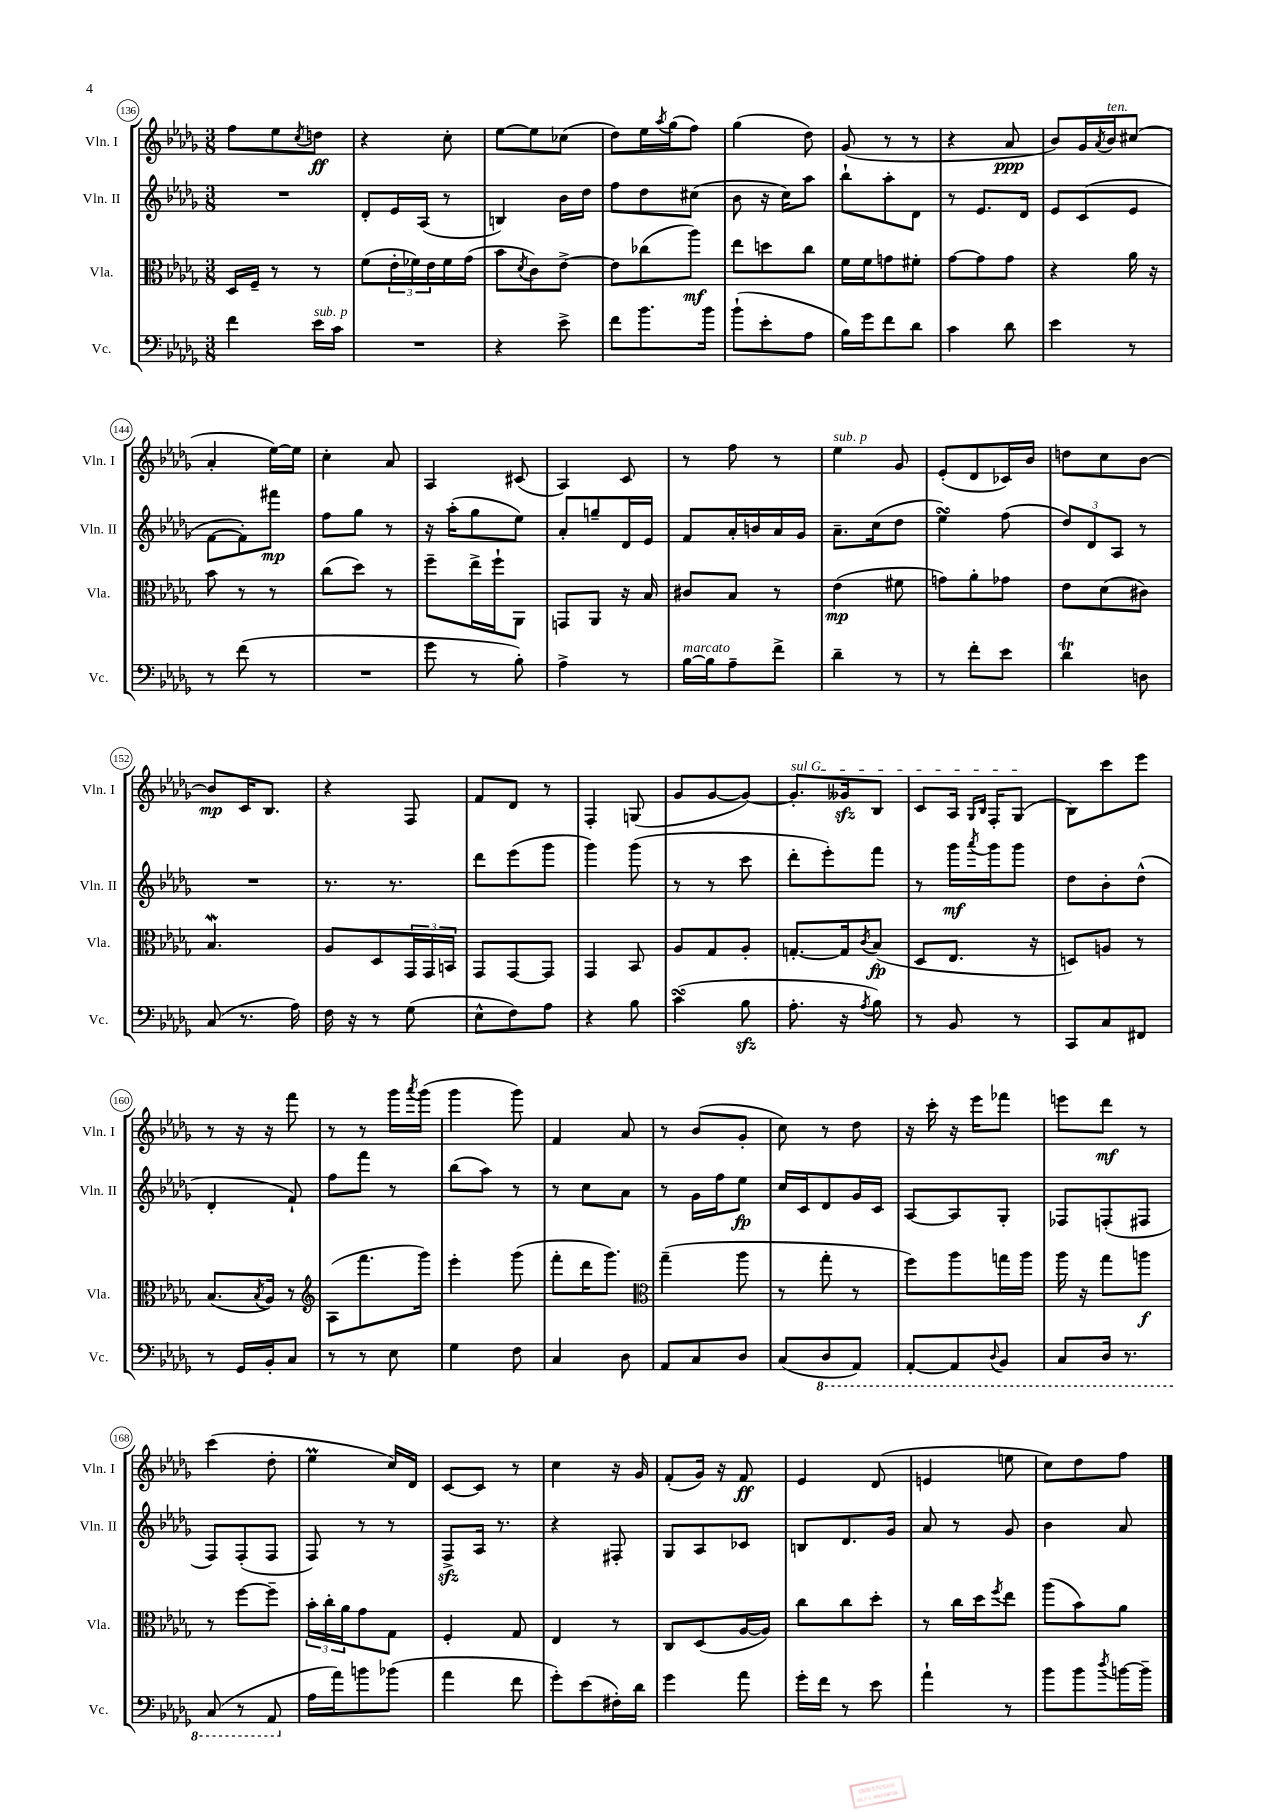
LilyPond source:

<<
\new StaffGroup <<
\new Staff = "s0" \with { instrumentName = "Vln. I" shortInstrumentName = "Vln. I" } {
    \clef treble \key des \major \numericTimeSignature \time 3/8
    f''8 ees''8 \acciaccatura { c''8 } d''8\ff |
    r4 c''8-. |
    ees''8~ ees''8 ces''8( |
    des''8) ees''16 \acciaccatura { aes''8 } ges''16( f''8) |
    ges''4( des''8) |
    ges'8( r8 r8 |
    r4 aes'8\ppp |
    bes'8) ges'16 \acciaccatura { aes'8 } bes'16^\markup { \italic "ten." } cis''8( |
    aes'4-. ees''16~) ees''16 |
    c''4-. aes'8 |
    aes4 cis'8( |
    aes4) c'8 |
    r8 f''8 r8 |
    ees''4^\markup { \italic "sub. p" } ges'8 |
    ees'8-.( des'8 ces'16) bes'16 |
    d''8 c''8 bes'8~ |
    bes'8\mp c'16 bes8. |
    r4 f8 |
    f'8 des'8 r8 |
    f4-. g8( |
    ges'8 ges'8~ ges'8~) |
    \once \override TextSpanner.bound-details.left.text = \markup { \italic "sul G" } ges'8.-.\startTextSpan geses'16\sfz bes8 |
    c'8 aes16 \grace { ges16 bes16 } f16-. ges8\stopTextSpan( |
    bes8) c'''8 ees'''8 |
    r8 r16 r16 f'''8 |
    r8 r8 ges'''16 \acciaccatura { aes'''8 } ges'''16( |
    ges'''4 ges'''8) |
    f'4 aes'8 |
    r8 bes'8( ges'8-. |
    c''8) r8 des''8 |
    r16 c'''16-. r16 ees'''16 fes'''8 |
    e'''8 des'''8\mf r8 |
    c'''4( des''8-. |
    ees''4\prall c''16) des'16 |
    c'8~ c'8 r8 |
    c''4 r16 ges'16 |
    f'8-.( ges'16) r16 f'8\ff |
    ees'4 des'8( |
    e'4 e''8 |
    c''8) des''8 f''8 \bar "|." |
}
\new Staff = "s1" \with { instrumentName = "Vln. II" shortInstrumentName = "Vln. II" } {
    \clef treble \key des \major \numericTimeSignature \time 3/8
    R4. |
    des'8-. ees'16 aes16( r8 |
    b4) bes'16 des''16 |
    f''8 des''8 cis''8( |
    bes'8 r16 c''16) aes''8 |
    bes''8-! aes''8-. des'8 |
    r8 ees'8. des'16 |
    ees'8 c'8( ees'8 |
    f'8~ f'8-.) fis'''8\mp |
    f''8 ges''8 r8 |
    r16 aes''16-.( ges''8 ees''8) |
    aes'8-. g''8-- des'16 ees'16 |
    f'8 aes'16-. b'16 aes'16 ges'16 |
    aes'8.-- c''16( des''8 |
    ees''4\turn) f''8( |
    \tuplet 3/2 { des''8) des'8 aes8 } r8 |
    R4. |
    r8. r8. |
    des'''8 ees'''8( ges'''8 |
    ges'''4) ges'''8( |
    r8 r8 c'''8 |
    des'''8-. ees'''8-.) f'''8 |
    r8 ges'''16\mf \acciaccatura { aes'''8 } ges'''16 ges'''8 |
    des''8 bes'8-. des''8-^( |
    des'4-. f'8-!) |
    f''8 f'''8 r8 |
    bes''8( aes''8) r8 |
    r8 c''8 aes'8 |
    r8 ges'16 f''16 ees''8\fp |
    c''16 c'16 des'8 ges'16 c'16 |
    aes8~ aes8 ges8-. |
    fes8 f8-.( fis8 |
    f8) f8-.( f8 |
    f8) r8 r8 |
    f8->\sfz aes16 r8. |
    r4 fis8-. |
    ges8 aes8 ces'8 |
    b8 des'8. ges'16 |
    aes'8 r8 ges'8 |
    bes'4 aes'8 \bar "|." |
}
\new Staff = "s2" \with { instrumentName = "Vla." shortInstrumentName = "Vla." } {
    \clef alto \key des \major \numericTimeSignature \time 3/8
    des16 f16-- r8 r8 |
    f'8( \tuplet 3/2 { ees'16-. fes'16) ees'16 } fes'16 ges'16( |
    bes'8 \acciaccatura { des'8 } c'8) ees'8~-> |
    ees'8 ces''8( aes''8\mf) |
    ees''8 d''8 c''8 |
    f'16 f'16 g'8 fis'8-. |
    ges'8~ ges'8 ges'8 |
    r4 aes'16 r16 |
    bes'8 r8 r8 |
    c''8( des''8) r8 |
    f''8-- ees''16-> f''16-! aes,8 |
    g,8 aes,8 r16 bes16 |
    cis'8 bes8 r8 |
    ees'4\mp( fis'8 |
    g'8) aes'8-. ges'8 |
    ees'8 des'8( cis'8) |
    bes4.\mordent |
    aes8 des8 \tuplet 3/2 { ges,16 ges,16 b,16 } |
    ges,8 ges,8~ ges,8 |
    ges,4 bes,8 |
    aes8 ges8 aes8-. |
    g8.~-. g16 \acciaccatura { c'8 } bes8\fp( |
    des8 ees8. r16 |
    d8) a8 r8 |
    bes8.( \acciaccatura { bes8 } aes16) r8 |
    \clef treble aes8( f'''8. ges'''16) |
    ees'''4-. ges'''8( |
    f'''8-. des'''16 ges'''8.) |
    \clef alto ges''4--( aes''8 |
    r8 ges''8-. r8 |
    f''8) aes''8 g''16 aes''16 |
    aes''16 r16 ges''8 a''8\f |
    r8 f''8~ f''8-- |
    \tuplet 3/2 { bes'16-. c''16-. aes'16 } ges'8 ges8 |
    f4-. ges8 |
    ees4 r8 |
    c8 des8( aes16~ aes16) |
    c''8 c''8 des''8-. |
    r8 c''16 des''16 \acciaccatura { f''8 } ees''8 |
    aes''8( bes'8) aes'8 \bar "|." |
}
\new Staff = "s3" \with { instrumentName = "Vc." shortInstrumentName = "Vc." } {
    \clef bass \key des \major \numericTimeSignature \time 3/8
    f'4 ees'16^\markup { \italic "sub. p" } c'16 |
    R4. |
    r4 ees'8-> |
    f'8 bes'8. bes'16 |
    bes'8-!( ees'8-. aes8 |
    bes16) ges'16 f'8 des'8 |
    c'4 des'8 |
    ees'4 r8 |
    r8 f'8( r8 |
    R4. |
    ges'8 r8 bes8-.) |
    aes4-> r8 |
    bes16~^\markup { \italic "marcato" } bes16 aes8-- f'8-> |
    des'4-- r8 |
    r8 f'8-. ees'8 |
    des'4\trill d8 |
    c8( r8. aes16) |
    f16 r16 r8 ges8( |
    ees8-^ f8) aes8 |
    r4 bes8 |
    c'4\turn( bes8\sfz |
    aes8.-. r16 \acciaccatura { aes8 } bes8) |
    r8 bes,8 r8 |
    c,8 c8 fis,8 |
    r8 ges,16 bes,16-. c8 |
    r8 r8 ees8 |
    ges4 f8 |
    c4 des8 |
    aes,8 c8 des8 |
    c8( \ottava #-1 des,8 aes,,8) |
    aes,,8~-. aes,,8 \appoggiatura { des,8 } bes,,8 |
    c,8 des,16 r8. |
    c,8( r8 aes,,8 \ottava #0 |
    aes16 aes'16) b'8 bes'8( |
    aes'4 f'8 |
    ges'8-.) ees'8( fis16-.) des'16 |
    ges'4 aes'8 |
    ges'16-. f'16 r8 ees'8 |
    aes'4-! r8 |
    bes'8 bes'8 \acciaccatura { des''8 } b'16~ b'16-- \bar "|." |
}
>>
>>
\layout { \context { \Score currentBarNumber = #136 \override BarNumber.stencil = #(make-stencil-circler 0.1 0.3 ly:text-interface::print) } }
